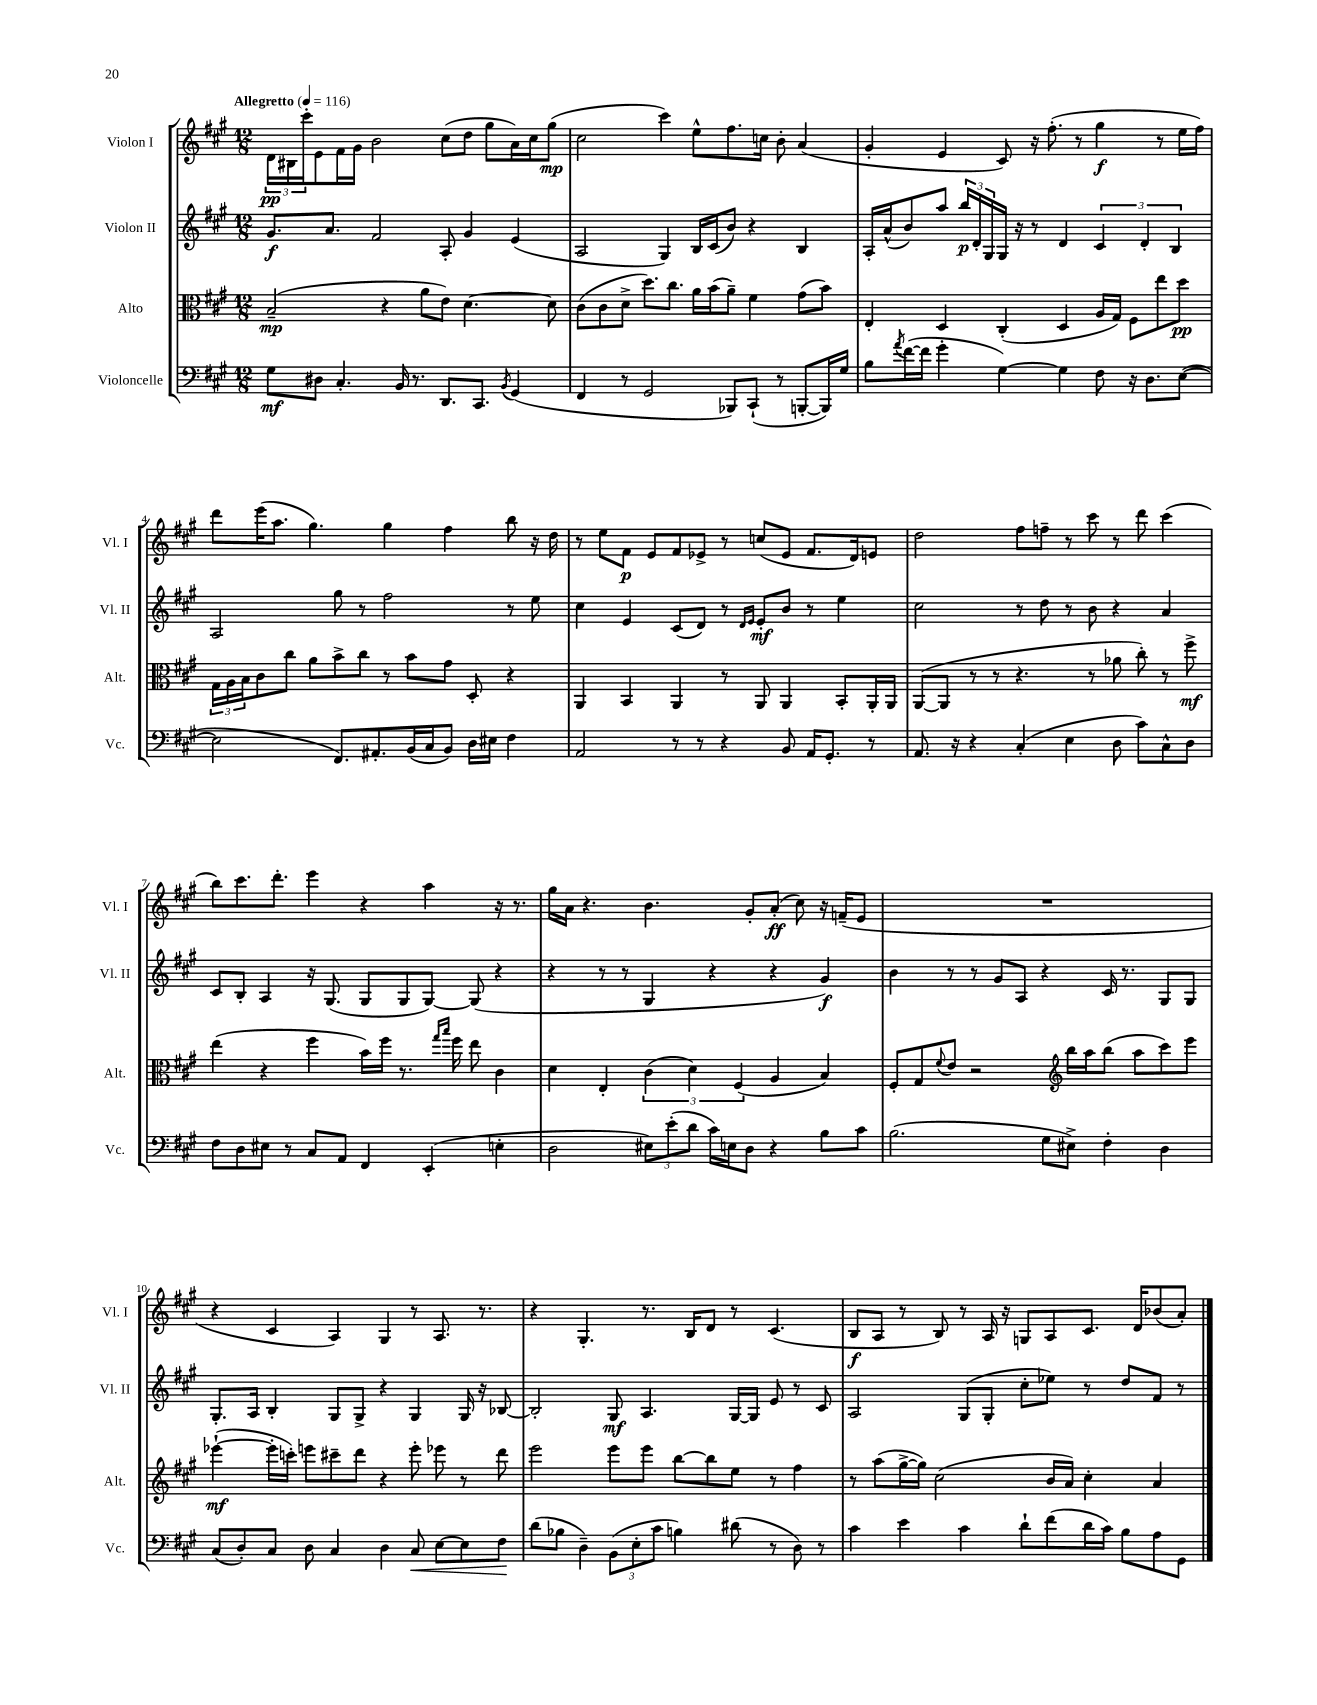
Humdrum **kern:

**kern	**dynam	**kern	**dynam	**kern	**dynam	**kern	**dynam
*part4	*part4	*part3	*part3	*part2	*part2	*part1	*part1
*staff4	*staff4	*staff3	*staff3	*staff2	*staff2	*staff1	*staff1
*I"Violoncelle	*	*I"Alto	*	*I"Violon II	*	*I"Violon I	*
*I'Vc.	*	*I'Alt.	*	*I'Vl. II	*	*I'Vl. I	*
*clefF4	*	*clefC3	*	*clefG2	*	*clefG2	*
*k[f#c#g#]	*	*k[f#c#g#]	*	*k[f#c#g#]	*	*k[f#c#g#]	*
*M12/8	*	*M12/8	*	*M12/8	*	*M12/8	*
*MM116	*	*MM116	*	*MM116	*	*MM116	*
=1	=1	=1	=1	=1	=1	=1	=1
!	!	!	!	!	!	!LO:TX:a:B:t=Allegretto	!
8G#\L	mf	(2B~/	mp	8.g#/L	f	24d\LL	pp
.	.	.	.	.	.	24B#X\	.
.	.	.	.	.	.	24ccc#'\J	.
8D#X\J	.	.	.	.	.	8e\	.
.	.	.	.	8.a/J	.	.	.
4.C#'/	.	.	.	.	.	16f#\L	.
.	.	.	.	.	.	16g#\JJ	.
.	.	.	.	2f#/	.	2b\	.
.	.	4r	.	.	.	.	.
16BB/	.	.	.	.	.	.	.
8.r	.	.	.	.	.	.	.
.	.	8a\L	.	.	.	.	.
8.DD/L	.	8e\J)	.	8A'/	.	(8cc#\L	.
.	.	[4.d\	.	4g#/	.	8dd\J	.
8.CC#/J	.	.	.	.	.	.	.
.	.	.	.	.	.	8gg#\L	.
8qBB/	.	.	.	.	.	.	.
(4GG#/	.	.	.	(4e/	.	16a\L)	.
.	.	.	.	.	.	16cc#\J	.
.	.	8d\]	.	.	.	(8gg#\J	mp
=2	=2	=2	=2	=2	=2	=2	=2
4FF#/	.	(8c#\L	.	2A/	.	2cc#\	.
.	.	8c#\	.	.	.	.	.
8r	.	8d^\J	.	.	.	.	.
2GG#/	.	8.dd\L)	.	.	.	.	.
.	.	.	.	4G#/)	.	4ccc#\)	.
.	.	8.cc#\J	.	.	.	.	.
.	.	16a\LL	.	16B/LL	.	8ee^^\L	.
.	.	(16b\J	.	(16c#/J	.	.	.
8BBB-X/L)	.	8a~\J)	.	8b/J)	.	8.ff#\	.
(8CC#`/J	.	4f#\	.	4r	.	.	.
.	.	.	.	.	.	16ccn\Jk	.
8r	.	.	.	.	.	8b'\	.
[8BBBn'/L	.	(8g#\L	.	4B/	.	(4a/	.
16BBB/L])	.	8b\J)	.	.	.	.	.
16G#/JJ	.	.	.	.	.	.	.
=3	=3	=3	=3	=3	=3	=3	=3
8B\L	.	4E'/	.	16A'/LL	.	4g#'/	.
.	.	.	.	(16a^^/J	.	.	.
8qa/	.	.	.	.	.	.	.
([16f#\L	.	.	.	8b/)	.	.	.
16f#\JJ]	.	.	.	.	.	.	.
4g#'\	.	4D/	.	8aa/J	.	4e/	.
.	.	.	.	24bb/LL	p	.	.
.	.	.	.	24d'/	.	.	.
.	.	.	.	24G#/	.	.	.
[4G#\)	.	(4C#'/	.	16G#/JJ	.	8c#/)	.
.	.	.	.	16r	.	.	.
.	.	.	.	8r	.	16r	.
.	.	.	.	.	.	(8.ff#'\	.
4G#\]	.	4D/	.	4d/	.	.	.
.	.	.	.	.	.	8r	.
8F#\	.	16A/LL	.	6c#/	.	4gg#\	f
.	.	16G#/JJ)	.	.	.	.	.
16r	.	8F#\L	.	.	.	.	.
.	.	.	.	6d'/	.	.	.
8.D\L	.	.	.	.	.	.	.
.	.	8ee\	.	.	.	8r	.
.	.	.	.	6B/	.	.	.
([8E\J	.	8dd\J	pp	.	.	16ee\LL	.
.	.	.	.	.	.	16ff#\JJ)	.
!!LO:LB:g=z
=4	=4	=4	=4	=4	=4	=4	=4
2E\]	.	24G#\LL	.	2A/	.	8ddd\L	.
.	.	24A\	.	.	.	.	.
.	.	24B\J	.	.	.	.	.
.	.	8c#\	.	.	.	(16eee\K	.
.	.	.	.	.	.	8.aa\J	.
.	.	8cc#\J	.	.	.	.	.
.	.	8a\L	.	.	.	4.gg#\)	.
8.FF#/L)	.	8b^\	.	8gg#\	.	.	.
.	.	8cc#\J	.	8r	.	.	.
8.AA#X'/	.	.	.	.	.	.	.
.	.	8r	.	2ff#\	.	4gg#\	.
(16BB/L	.	8b\L	.	.	.	.	.
16C#/J	.	.	.	.	.	.	.
8BB/J)	.	8g#\J	.	.	.	4ff#\	.
16D\LL	.	8D'/	.	.	.	.	.
16E#X\JJ	.	.	.	.	.	.	.
4F#\	.	4r	.	8r	.	8bb\	.
.	.	.	.	8ee\	.	16r	.
.	.	.	.	.	.	16dd\	.
=5	=5	=5	=5	=5	=5	=5	=5
2AA/	.	4AA/	.	4cc#\	.	8r	.
.	.	.	.	.	.	8ee\L	.
.	.	4BB/	.	4e/	.	8f#\J	p
.	.	.	.	.	.	8e/L	.
8r	.	4AA/	.	(8c#/L	.	8f#/	.
8r	.	.	.	8d/J)	.	8e-X^/J	.
4r	.	8r	.	8r	.	8r	.
.	.	.	.	16qqd/LL	.	.	.
.	.	.	.	16qqe/JJ	.	.	.
.	.	8AA/	.	8e'/L	mf	(8ccn/L	.
8BB/	.	4AA/	.	8b/J	.	8e-/J	.
16AA/KL	.	.	.	8r	.	8.f#/L	.
8.GG#'/J	.	.	.	.	.	.	.
.	.	8BB'/L	.	4ee\	.	.	.
.	.	.	.	.	.	16d/k)	.
8r	.	16AA'/L	.	.	.	8en/J	.
.	.	16AA/JJ	.	.	.	.	.
=6	=6	=6	=6	=6	=6	=6	=6
8.AA/	.	([8AA/L	.	2cc#\	.	2dd\	.
.	.	8AA/J]	.	.	.	.	.
16r	.	.	.	.	.	.	.
4r	.	8r	.	.	.	.	.
.	.	8r	.	.	.	.	.
(4C#'/	.	4.r	.	8r	.	8ff#\L	.
.	.	.	.	8dd\	.	8ffn~\J	.
4E\	.	.	.	8r	.	8r	.
.	.	8r	.	8b\	.	8ccc#\	.
8D\	.	8a-X\	.	4r	.	8r	.
8c#\L)	.	8cc#'\)	.	.	.	8ddd\	.
8C#^^\	.	8r	.	4a/	.	(4ccc#\	.
8D\J	.	8ff#^\	mf	.	.	.	.
!!LO:LB:g=z
=7	=7	=7	=7	=7	=7	=7	=7
8F#\L	.	(4ee\	.	8c#/L	.	8bb\L)	.
8D\	.	.	.	8B'/J	.	8.ccc#\	.
8E#X\J	.	4r	.	4A/	.	.	.
.	.	.	.	.	.	8.ddd'\J	.
8r	.	.	.	.	.	.	.
8C#/L	.	4ff#\	.	16r	.	4eee\	.
.	.	.	.	(8.G#/	.	.	.
8AA/J	.	.	.	.	.	.	.
4FF#/	.	16b\LL)	.	8G#/L	.	4r	.
.	.	16ff#\JJ	.	.	.	.	.
.	.	8.r	.	8G#/	.	.	.
(4EE'/	.	.	.	[8G#/J)	.	4aa\	.
.	.	16qqgg#/LL	.	.	.	.	.
.	.	16qqbb/JJ	.	.	.	.	.
.	.	16ff#\	.	.	.	.	.
.	.	8ee\	.	(8G#/]	.	.	.
4En'\	.	4c#\	.	4r	.	16r	.
.	.	.	.	.	.	8.r	.
=8	=8	=8	=8	=8	=8	=8	=8
2D\	.	4d\	.	4r	.	16gg#\LL	.
.	.	.	.	.	.	16a\JJ	.
.	.	.	.	.	.	4.r	.
.	.	4E'/	.	8r	.	.	.
.	.	.	.	8r	.	.	.
12E#X\L)	.	(6c#\	.	4G#/	.	4.b\	.
(12e'\	.	.	.	.	.	.	.
12d\J	.	6d\)	.	.	.	.	.
16c#\LL)	.	.	.	4r	.	.	.
16En\J	.	.	.	.	.	.	.
.	.	(6F#/	.	.	.	.	.
8D\J	.	.	.	.	.	8g#'/L	.
4r	.	4A/	.	4r	.	(8a'/J	ff
.	.	.	.	.	.	8cc#\)	.
8B\L	.	4B/)	.	4g#/)	f	16r	.
.	.	.	.	.	.	(16fn~/KL	.
8c#\J	.	.	.	.	.	8e/J	.
=9	=9	=9	=9	=9	=9	=9	=9
(2.B\	.	8F#'/L	.	4b\	.	1.r	.
.	.	8G#/	.	.	.	.	.
.	.	8qqf#/	.	.	.	.	.
.	.	8e/J	.	8r	.	.	.
.	.	2r	.	8r	.	.	.
.	.	.	.	8g#/L	.	.	.
.	.	.	.	8A/J	.	.	.
8G#\L	.	.	.	4r	.	.	.
*	*	*clefG2	*	*	*	*	*
8E#X^\J)	.	16bb\LL	.	.	.	.	.
.	.	16aa\J	.	.	.	.	.
4F#'\	.	(8bb\J	.	16c#/	.	.	.
.	.	.	.	8.r	.	.	.
.	.	8aa\L	.	.	.	.	.
4D\	.	8ccc#\)	.	8G#/L	.	.	.
.	.	8eee\J	.	8G#/J	.	.	.
!!LO:LB:g=z
=10	=10	=10	=10	=10	=10	=10	=10
(8C#/L	.	([4eee-X`\	mf	8.G#'/L	.	4r	.
8D'/)	.	.	.	.	.	.	.
.	.	.	.	16A/Jk	.	.	.
8C#/J	.	16eee-'\LL]	.	4B'/	.	4c#/	.
.	.	16cccn'\JJ)	.	.	.	.	.
8D\	.	8eeen\L	.	.	.	.	.
4C#/	.	8ccc#X~\	.	8G#/L	.	4A/)	.
.	.	8ddd\J	.	8G#^/J	.	.	.
4D\	.	4r	.	4r	.	4G#/	.
!	!LO:HP:b	!	!	!	!	!	!
8C#/	<	8eee'\	.	4G#/	.	8r	.
[8E\L	.	8eee-X\	.	.	.	8.A/	.
8E\]	.	8r	.	16G#/	.	.	.
.	.	.	.	16r	.	8.r	.
8F#\J	.	8ddd\	.	[8B-X/	.	.	.
.	[	.	.	.	.	.	.
=11	=11	=11	=11	=11	=11	=11	=11
(8d\L	.	2eee\	.	2B-'/]	.	4r	.
8B-X\J	.	.	.	.	.	.	.
4D~\)	.	.	.	.	.	4.G#'/	.
(12BB\L	.	8eee\L	.	8G#/	mf	.	.
12E'\	.	.	.	.	.	.	.
.	.	8eee\J	.	4.A/	.	8.r	.
12c#\J	.	.	.	.	.	.	.
4Bn\)	.	[8bb\L	.	.	.	.	.
.	.	.	.	.	.	16B/KL	.
.	.	8bb\]	.	.	.	8d/J	.
(8d#X\	.	8ee\J	.	[16G#/LL	.	8r	.
.	.	.	.	16G#/JJ]	.	.	.
8r	.	8r	.	8e/	.	(4.c#/	.
8D\)	.	4ff#\	.	8r	.	.	.
8r	.	.	.	8c#/	.	.	.
=12	=12	=12	=12	=12	=12	=12	=12
4c#\	.	8r	.	2A/	.	8B/L	f
.	.	(8aa\L	.	.	.	8A/J	.
4e\	.	[16gg#^\L	.	.	.	8r	.
.	.	16gg#\JJ])	.	.	.	.	.
.	.	(2cc#\	.	.	.	8B/)	.
4c#\	.	.	.	(8G#/L	.	8r	.
.	.	.	.	8G#'/J	.	16A/	.
.	.	.	.	.	.	16r	.
8d`\L	.	.	.	8cc#'\L	.	8Gn/L	.
(8f#\	.	16b/LL	.	8ee-X\J)	.	8A/	.
.	.	16a/JJ)	.	.	.	.	.
16d\L	.	4cc#'\	.	8r	.	8.c#/J	.
16c#\JJ)	.	.	.	.	.	.	.
8B\L	.	.	.	8dd/L	.	.	.
.	.	.	.	.	.	16d/KL	.
8A\	.	4a/	.	8f#/J	.	(8b-X/	.
8GG#\J	.	.	.	8r	.	8a'/J)	.
==	==	==	==	==	==	==	==
*-	*-	*-	*-	*-	*-	*-	*-
